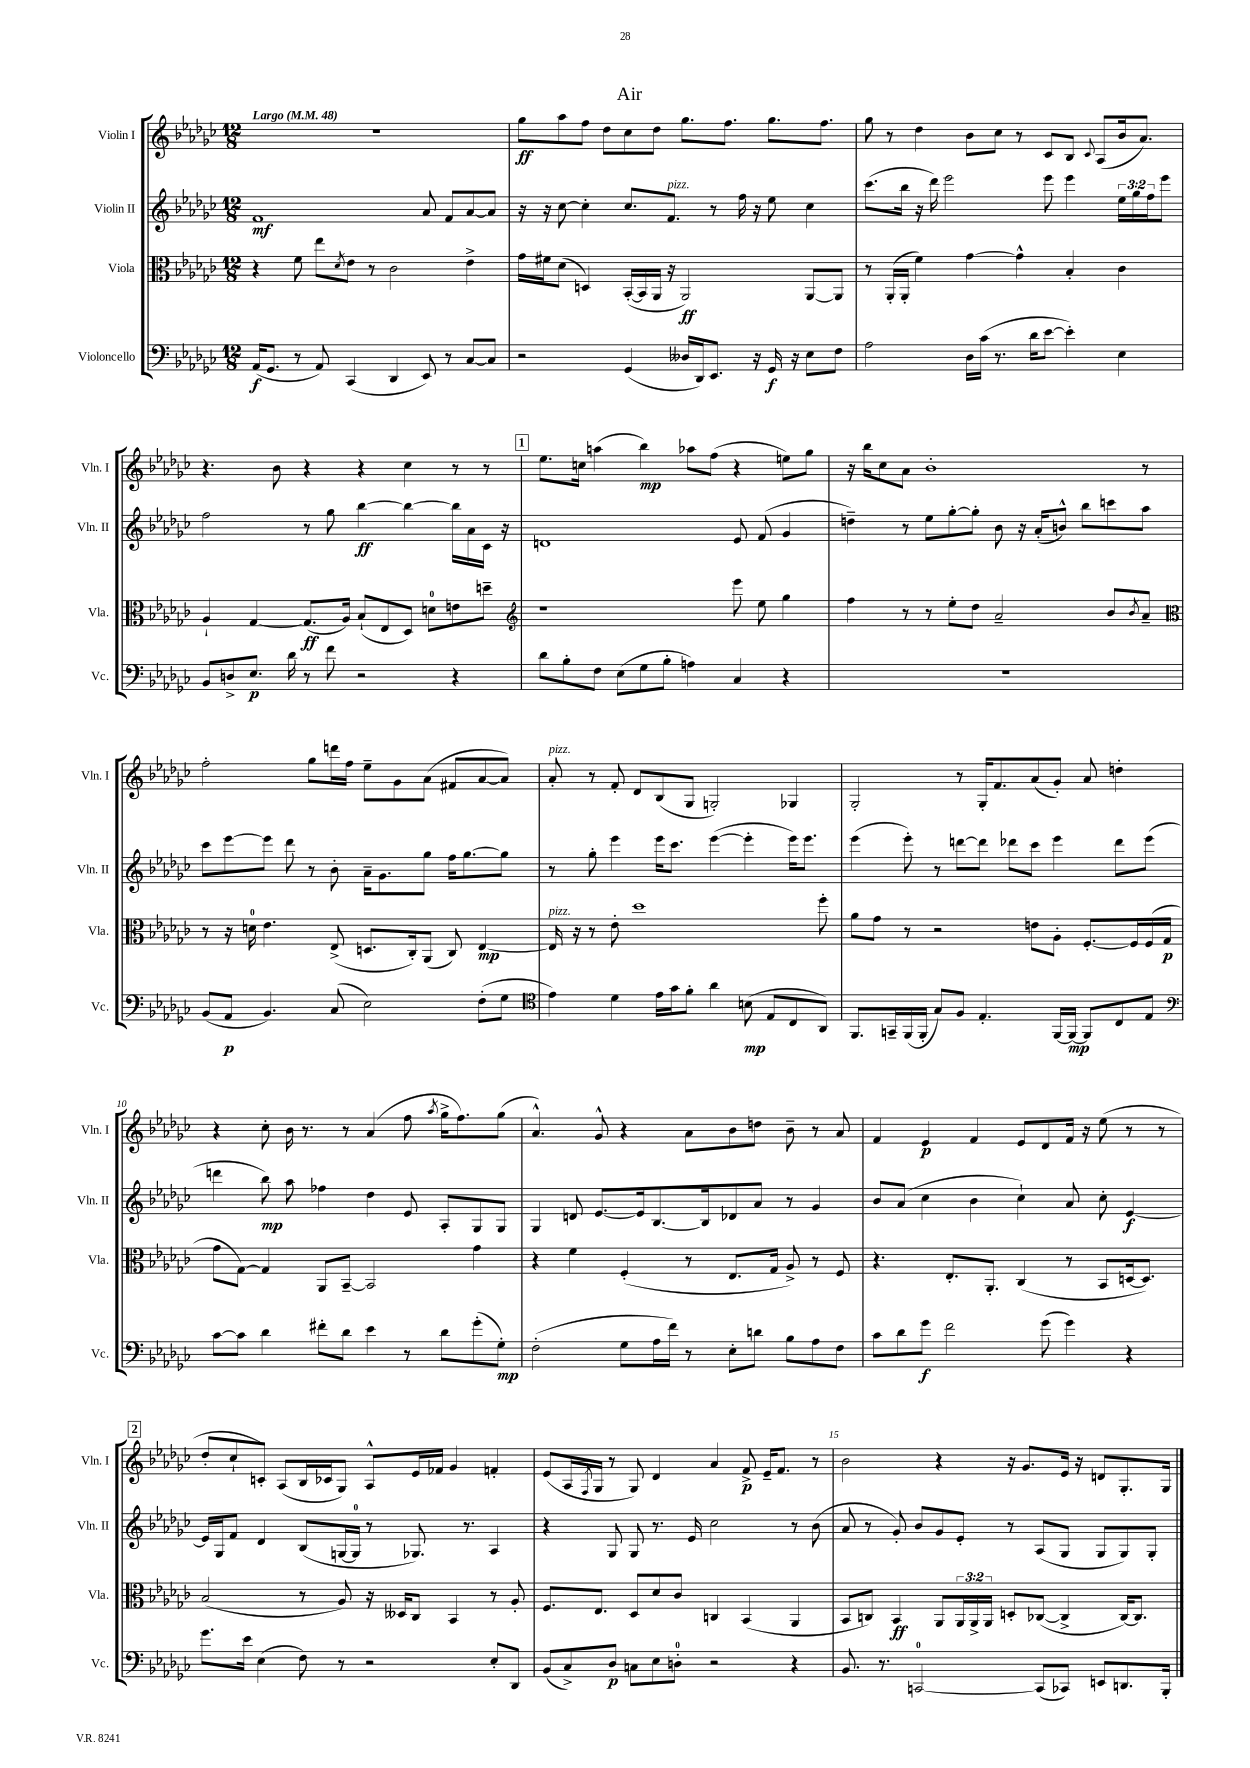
\header { title = "Air" }
<<
\new StaffGroup <<
\new Staff = "s0" \with { instrumentName = "Violin I" shortInstrumentName = "Vln. I" } {
    \clef treble \key ges \major \numericTimeSignature \time 12/8 \tempo "Largo" 4 = 48
    R1. |
    ges''8\ff aes''8 f''8 des''8 ces''8 des''8 ges''8. f''8. ges''8. f''8. |
    ges''8 r8 des''4 bes'8 ces''8 r8 ces'8 bes8 \appoggiatura { ces'8 } aes8( bes'16 aes'8.) |
    r4. bes'8 r4 r4 ces''4 r8 r8 |
    \mark \markup { \box "1" } ees''8. c''16 a''4( bes''4\mp) aes''8 f''8( r4 e''8) ges''8 |
    r16 bes''16 ces''8 aes'8 bes'1-. r8 |
    f''2-. ges''8 d'''16 f''16 ees''8-- ges'8 aes'8( fis'8 aes'8~ aes'8) |
    aes'8-.^\markup { \italic "pizz." } r8 f'8-. des'8 bes8( ges8 g2-.) ges4 |
    ges2-. r8 ges16-. f'8. aes'8( ges'8-.) aes'8 d''4-. |
    r4 ces''8-. bes'16 r8. r8 aes'4( f''8 \acciaccatura { aes''8 } ges''16-> f''8.) ges''8( |
    aes'4.-^) ges'8-^ r4 aes'8 bes'8 d''8 bes'8-- r8 aes'8 |
    f'4 ees'4\p f'4 ees'8 des'8 f'16 r16 ees''8( r8 r8 |
    \mark \markup { \box "2" } des''8-. ces''8-! c'8-.) aes8( bes16 ces'16 ges8) aes8-^ ees'16 fes'16 ges'4 f'4-. |
    ees'8( aes16 \acciaccatura { f8 } ges16 r8 ges8) des'4 aes'4 f'8->\p ees'16-- f'8. r8 |
    bes'2 r4 r16 ges'8. ees'16 r16 d'8 ges8.-. ges16 \bar "|." |
}
\new Staff = "s1" \with { instrumentName = "Violin II" shortInstrumentName = "Vln. II" } {
    \clef treble \key ges \major \numericTimeSignature \time 12/8 \override Staff.TupletNumber.text = #tuplet-number::calc-fraction-text
    f'1\mf aes'8 f'8 aes'8~ aes'8 |
    r16 r16 ces''8~ ces''4-. ces''8. f'8.^\markup { \italic "pizz." } r8 f''16 r16 ees''8 ces''4 |
    ces'''8.( bes''16 r16 des'''16) ees'''2 ees'''8 ees'''4 \tuplet 3/2 { ees''16 ges''16 f''16 } ees'''8 |
    f''2 r8 ges''8 bes''4~\ff bes''4~ bes''16 aes'16 ces'16 r16 |
    \mark \markup { \box "1" } d'1 ees'8 f'8( ges'4 |
    d''4--) r8 ees''8 ges''8~-. ges''8-. bes'8 r16 aes'16-.( b'8-^) bes''8 c'''8 aes''8 |
    ces'''8 ees'''8~ ees'''8 des'''8 r8 bes'8-. aes'16-- ges'8. ges''8 f''16 ges''8.~ ges''8 |
    r8 ges''8-. ees'''4 ees'''16 ces'''8. ees'''4~( ees'''4-. ees'''16) ees'''8. |
    ees'''4( ees'''8-.) r8 d'''8~ d'''8 des'''8 ces'''8 ees'''4 des'''8 ees'''8( |
    d'''4 bes''8\mp) aes''8 fes''4 des''4 ees'8 aes8-. ges8 ges8 |
    ges4 d'8 ees'8.~ ees'16 bes8.~ bes16 des'8 aes'8 r8 ges'4 |
    bes'8 aes'8( ces''4 bes'4 ces''4-!) aes'8 ces''8-. ees'4~\f |
    \mark \markup { \box "2" } ees'16 ges16 f'8 des'4 bes8( g16~ g16-0 r8 ges8.) r8. aes4 |
    r4 ges8 ges8 r8. ees'16 ces''2 r8 bes'8( |
    aes'8 r8 ges'8-.) bes'8 ges'8 ees'8-. r8 aes8( ges8 ges8 ges8) ges8-. \bar "|." |
}
\new Staff = "s2" \with { instrumentName = "Viola" shortInstrumentName = "Vla." } {
    \clef alto \key ges \major \numericTimeSignature \time 12/8 \override Staff.TupletNumber.text = #tuplet-number::calc-fraction-text
    r4 f'8 ees''8 \acciaccatura { des'8 } ees'8 r8 ces'2 ees'4-> |
    ges'16 fis'16 des'8( d4) bes,16~-.( bes,16 aes,16 r16 aes,2\ff) aes,8~ aes,8 |
    r8 aes,16-.( aes,16-. f'4) ges'4~ ges'4-^ bes4-. ces'4 |
    aes4-! ges4~ ges8.\ff( aes16) bes8-!( ees8 des8) d'8-0 e'8 d''8-- |
    \mark \markup { \box "1" } \clef treble r1 ees'''8 ees''8 ges''4 |
    f''4 r8 r8 ees''8-. des''8 aes'2-- bes'8 \acciaccatura { bes'8 } aes'8-- |
    \clef alto r8 r16 d'16-0 ees'4. ees8->( d8. ces16-.) aes,8( ces8) ees4~\mp |
    ees16^\markup { \italic "pizz." } r16 r8 ees'8-. des''1 f''8-. |
    aes'8 ges'8 r8 r2 e'8 aes8-. f8.~-. f16 f16( ges16\p |
    ges'8 ges8~) ges4 aes,8 bes,8~-- bes,2 ges'4 |
    r4 f'4 f4-.( r8 ees8. ges16 aes8->) r8 f8 |
    r4. ees8.-. aes,8.-. ces4( r8 bes,8 d16~ d8.) |
    \mark \markup { \box "2" } bes2( r8 aes8) r16 deses16 ces8 bes,4 r8 aes8-. |
    f8. ees8. des8 des'8 ces'8 c4 bes,4( aes,4 |
    bes,8 c8) bes,4\ff aes,8 \tuplet 3/2 { aes,16 aes,16-> aes,16 } d8-. ces8~( ces4-> ces16~) ces8. \bar "|." |
}
\new Staff = "s3" \with { instrumentName = "Violoncello" shortInstrumentName = "Vc." } {
    \clef bass \key ges \major \numericTimeSignature \time 12/8
    aes,16\f( ges,8. r8 aes,8) ces,4( des,4 ees,8) r8 ces8~ ces8 |
    r2 ges,4( deses16 des,16) ees,8. r16 ges,16\f r16 ees8 f8 |
    aes2 des16 ces'16( r8. des'16 ees'8~ ees'4-.) ees4 |
    bes,8 d8-> ees8.\p des'16 r8 f'8 r2 r4 |
    \mark \markup { \box "1" } des'8 bes8-. f8 ees8( ges8 bes8-. a4) ces4 r4 |
    R1. |
    bes,8( aes,8\p bes,4.) ces8( ees2) f8-.( ges8 |
    \clef tenor ees'4) des'4 ees'16 ges'16 f'8-. aes'4 b8\mp( ees8 ces8 aes,8) |
    f,8. g,16-- f,16( f,16-. ges8) f8 ees4.-. f,16~ f,16~\mp f,8 ces8 ees8 |
    \clef bass ces'8~ ces'8 des'4 fis'8-. des'8 ees'4 r8 des'8 ges'8-.( ges8-.\mp) |
    f2-.( ges8 aes16 f'16) r8 ees8-. d'8 bes8 aes8 f8 |
    ces'8 des'8 ges'8\f f'2 ges'8( ges'4) r4 |
    \mark \markup { \box "2" } ges'8. ees'16 ees4( f8) r8 r2 ees8-. des,8 |
    bes,8( ces8->) des8\p c8 ees8 d8-0-. r2 r4 |
    bes,8. r8. c,2-0~ c,8( ces,8) e,8 d,8. bes,,16-. \bar "|." |
}
>>
>>
\layout { \context { \Score \override BarNumber.break-visibility = ##(#f #t #t) barNumberVisibility = #(every-nth-bar-number-visible 5) } }
